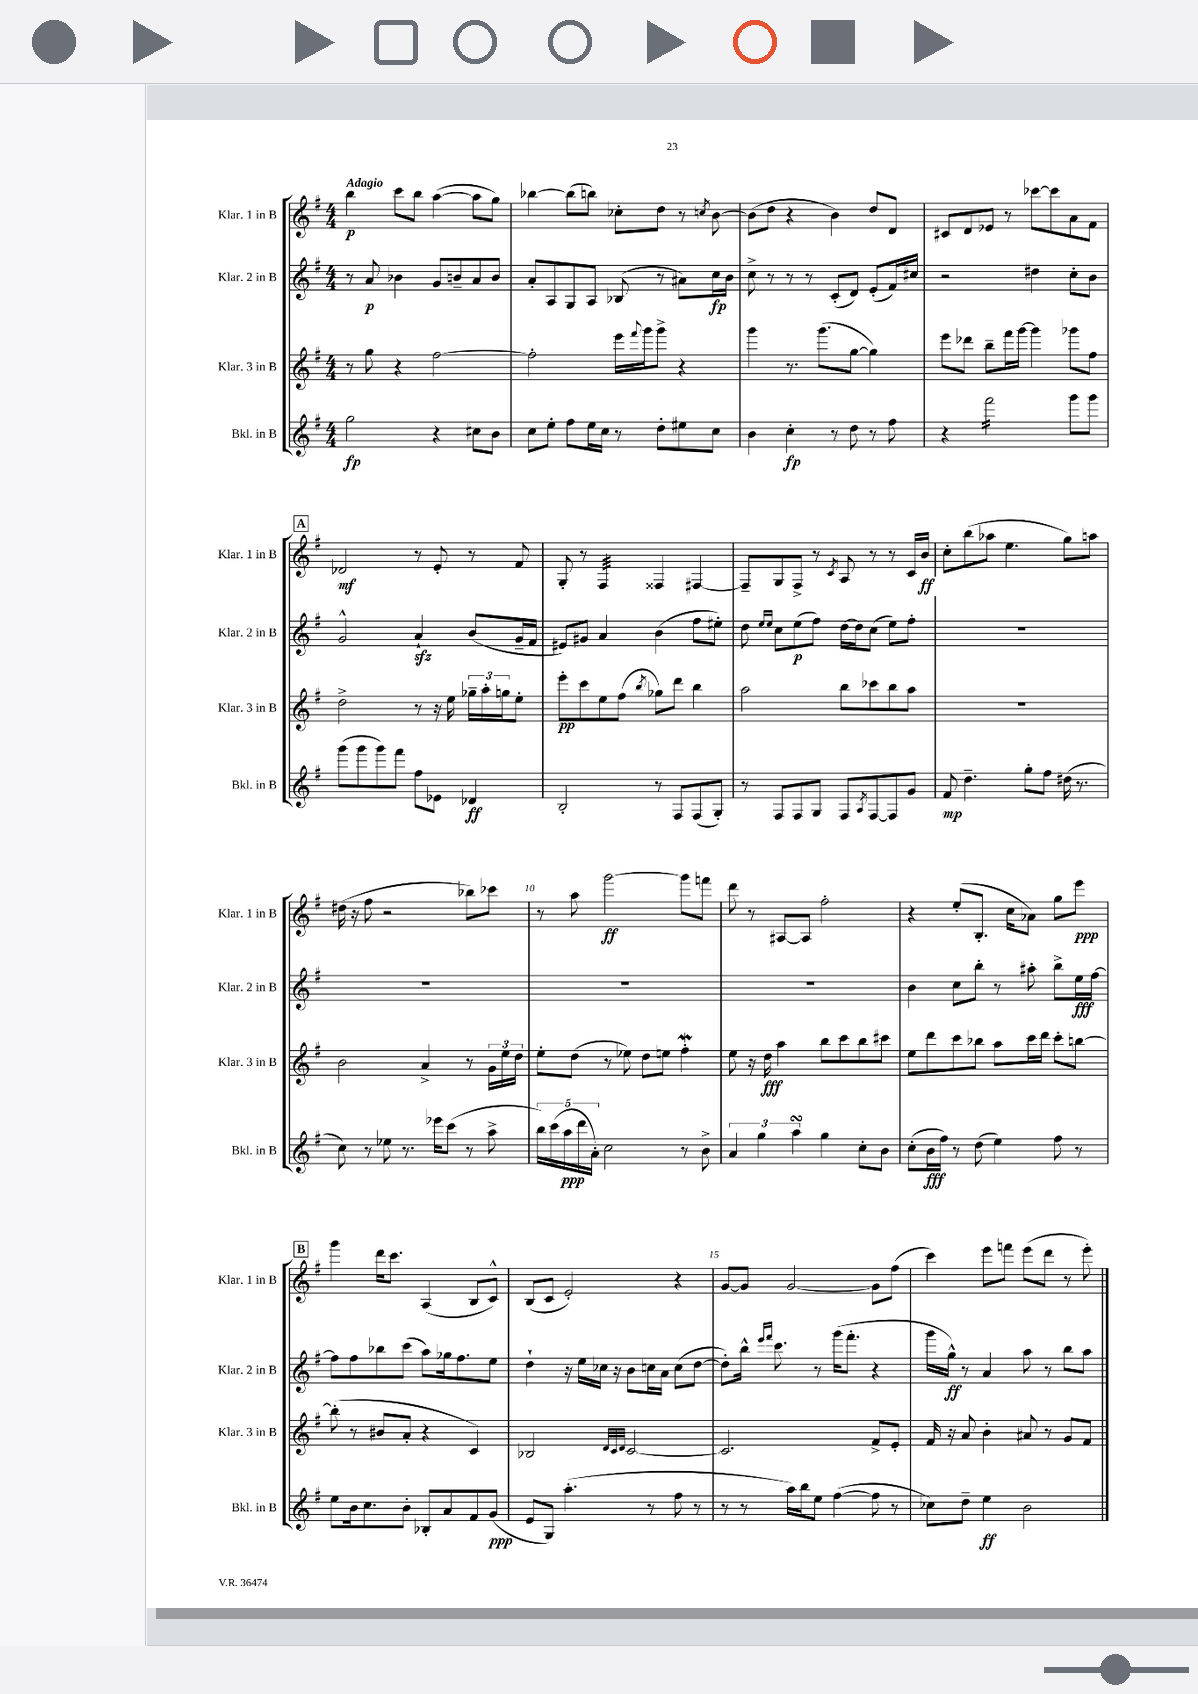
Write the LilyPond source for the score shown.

<<
\new StaffGroup <<
\new Staff = "s0" \with { instrumentName = "Klar. 1 in B" shortInstrumentName = "Klar. 1 in B" } {
    \clef treble \key g \major \numericTimeSignature \time 4/4 \tempo "Adagio"
    b''4\p c'''8 b''8 a''4~( a''8 g''8) |
    bes''4~ bes''8( b''8) ces''8-. d''8 r8 \acciaccatura { c''8 } b'8~ |
    b'8( d''8 r4 b'4) d''8 d'8 |
    cis'8 d'8 ees'8 r8 ces'''8~ ces'''8 a'8 fis'8 |
    \mark \markup { \box "A" } des'2\mf r8 e'8-. r8 fis'8 |
    g8-. r8 fis4:32 fisis4 fis4~ |
    fis8-- g8 fis8-> r8 \acciaccatura { c'8 } a8 r8 r8 c'16 b'16\ff |
    c''8-. b''8( aes''8 e''4. g''8) a''8 |
    dis''16( r16 fis''8 r2 bes''8) ces'''8 |
    r8 a''8 g'''2~\ff g'''8 f'''8 |
    d'''8 r8 ais8~ ais8 fis''2-. |
    r4 e''8-.( b8.-. c''16 aes'8) g''8 e'''8\ppp |
    \mark \markup { \box "B" } g'''4 d'''16 c'''8. a4( b8 c'8-^) |
    b8( c'8 e'2-.) r4 |
    g'8~ g'8 g'2~ g'8 fis''8( |
    c'''4) e'''8 f'''8 e'''8( d'''8 r8 e'''8-.) \bar "|." |
}
\new Staff = "s1" \with { instrumentName = "Klar. 2 in B" shortInstrumentName = "Klar. 2 in B" } {
    \clef treble \key g \major \numericTimeSignature \time 4/4
    r8 a'8\p bes'4 g'8 b'8-- a'8 b'8 |
    a'8-. a8 g8 a8 bes8( r8 ais'8) c''16\fp b'16 |
    c''8-> r8 r8 r8 c'8-.( d'8) e'8-.( fis'16) cis''16 |
    r2 dis''4 c''8-. b'8 |
    \mark \markup { \box "A" } g'2-^ a'4-!\sfz b'8( g'16-- fis'16 |
    eis'8) gis'8 a'4 b'4( fis''8 eis''8-.) |
    d''8 \grace { e''16 e''16 } c''8 e''8\p( fis''8) d''16~ d''16 c''8( e''8) fis''8-. |
    R1 |
    R1 |
    R1 |
    R1 |
    b'4 c''8 b''8-. r8 ais''8-. b''8-> e''16\fff fis''16~ |
    \mark \markup { \box "B" } fis''8 fis''8 bes''8 c'''8( a''8) ges''16 fis''8. e''8 |
    d''4-! r16 e''16 ces''16 r16 b'8 c''16 a'16 c''8( d''8~ |
    d''8-.) b''16-^ \grace { e'''16 fis'''16 } c'''8. r8 g'''16( fis'''8.-. r4 |
    g'''16 g''16-^\ff) r8 a'4 a''8 r8 b''8 a''8 \bar "|." |
}
\new Staff = "s2" \with { instrumentName = "Klar. 3 in B" shortInstrumentName = "Klar. 3 in B" } {
    \clef treble \key g \major \numericTimeSignature \time 4/4
    r8 g''8 r4 fis''2~ |
    fis''2-. e'''16 \appoggiatura { fis'''8 } g'''16 g'''8-> r4 |
    g'''4 r8. g'''8.( g''8~ g''4) |
    e'''8 des'''8 b''8-- fis'''16 g'''16~ g'''4 ges'''8 fis''8 |
    \mark \markup { \box "A" } d''2-> r8 r16 e''16 \tuplet 3/2 { ges''16-- a''16-. g''16 } e''8-. |
    e'''8-.\pp c'''8 e''8 fis''8( \acciaccatura { b''8 } ges''8) d'''8 b''4 |
    a''2 b''8 ces'''8 b''8 a''8 |
    R1 |
    b'2 a'4-> r8 \tuplet 3/2 { g'16 e''16 d''16 } |
    e''8-. d''8( r8 ees''8) d''8 e''8 fis''4-.\mordent |
    e''8 r16 d''16\fff a''4 b''8 c'''8 b''8 cis'''8 |
    e''8 d'''8 c'''8 bes''8 a''8 c'''16 d'''16 c'''8-. b''8~ |
    \mark \markup { \box "B" } b''8-.( r8 bis'8 a'8-. r4 c'4) |
    bes2 \grace { d'32 c'32 d'32 } c'2~ |
    c'2. fis'8-> e'8-. |
    fis'16 r16 a'8 b'4-. ais'8 r8 g'8 fis'8 \bar "|." |
}
\new Staff = "s3" \with { instrumentName = "Bkl. in B" shortInstrumentName = "Bkl. in B" } {
    \clef treble \key g \major \numericTimeSignature \time 4/4
    g''2\fp r4 cis''8 b'8 |
    c''8 e''8-. fis''8 e''16 c''16 r8 d''8-. eis''8 c''8 |
    b'4 c''4-.\fp r8 d''8 r8 fis''8 |
    r4 fis'''2:16 g'''8 g'''8 |
    \mark \markup { \box "A" } g'''8( g'''8 g'''8) fis'''8 fis''8 ees'8 des'4\ff |
    b2-. r8 fis8 fis8( g8-.) |
    r8 fis8 fis8 g8 fis8 \acciaccatura { a8 } fis8~ fis8 g'8 |
    fis'8\mp d''4.-- g''8-. fis''8 dis''16( r8. |
    c''8) r8 ees''8 r8. ees'''16 c'''8( r8 a''8-> |
    \tuplet 5/4 { b''16) c'''16( a''16\ppp d'''16 a'16-.) } c''2 r8 b'8-> |
    \tuplet 3/2 { a'4 g''4 a''4\turn } g''4 c''8-. b'8 |
    c''8-.( b'16\fff fis''16) r8 d''8( e''4) fis''8 r8 |
    \mark \markup { \box "B" } e''8 b'16 c''8. b'8-. bes8-. a'8 fis'8 g'8\ppp( |
    e'8 g8) a''4.-.( r8 fis''8 r8 |
    r8 r8 a''16) b''16 e''8 fis''4~( fis''8 r8 |
    ces''8) d''8-- e''4\ff b'2 \bar "|." |
}
>>
>>
\layout { \context { \Score \override BarNumber.break-visibility = ##(#f #t #t) barNumberVisibility = #(every-nth-bar-number-visible 5) } }
